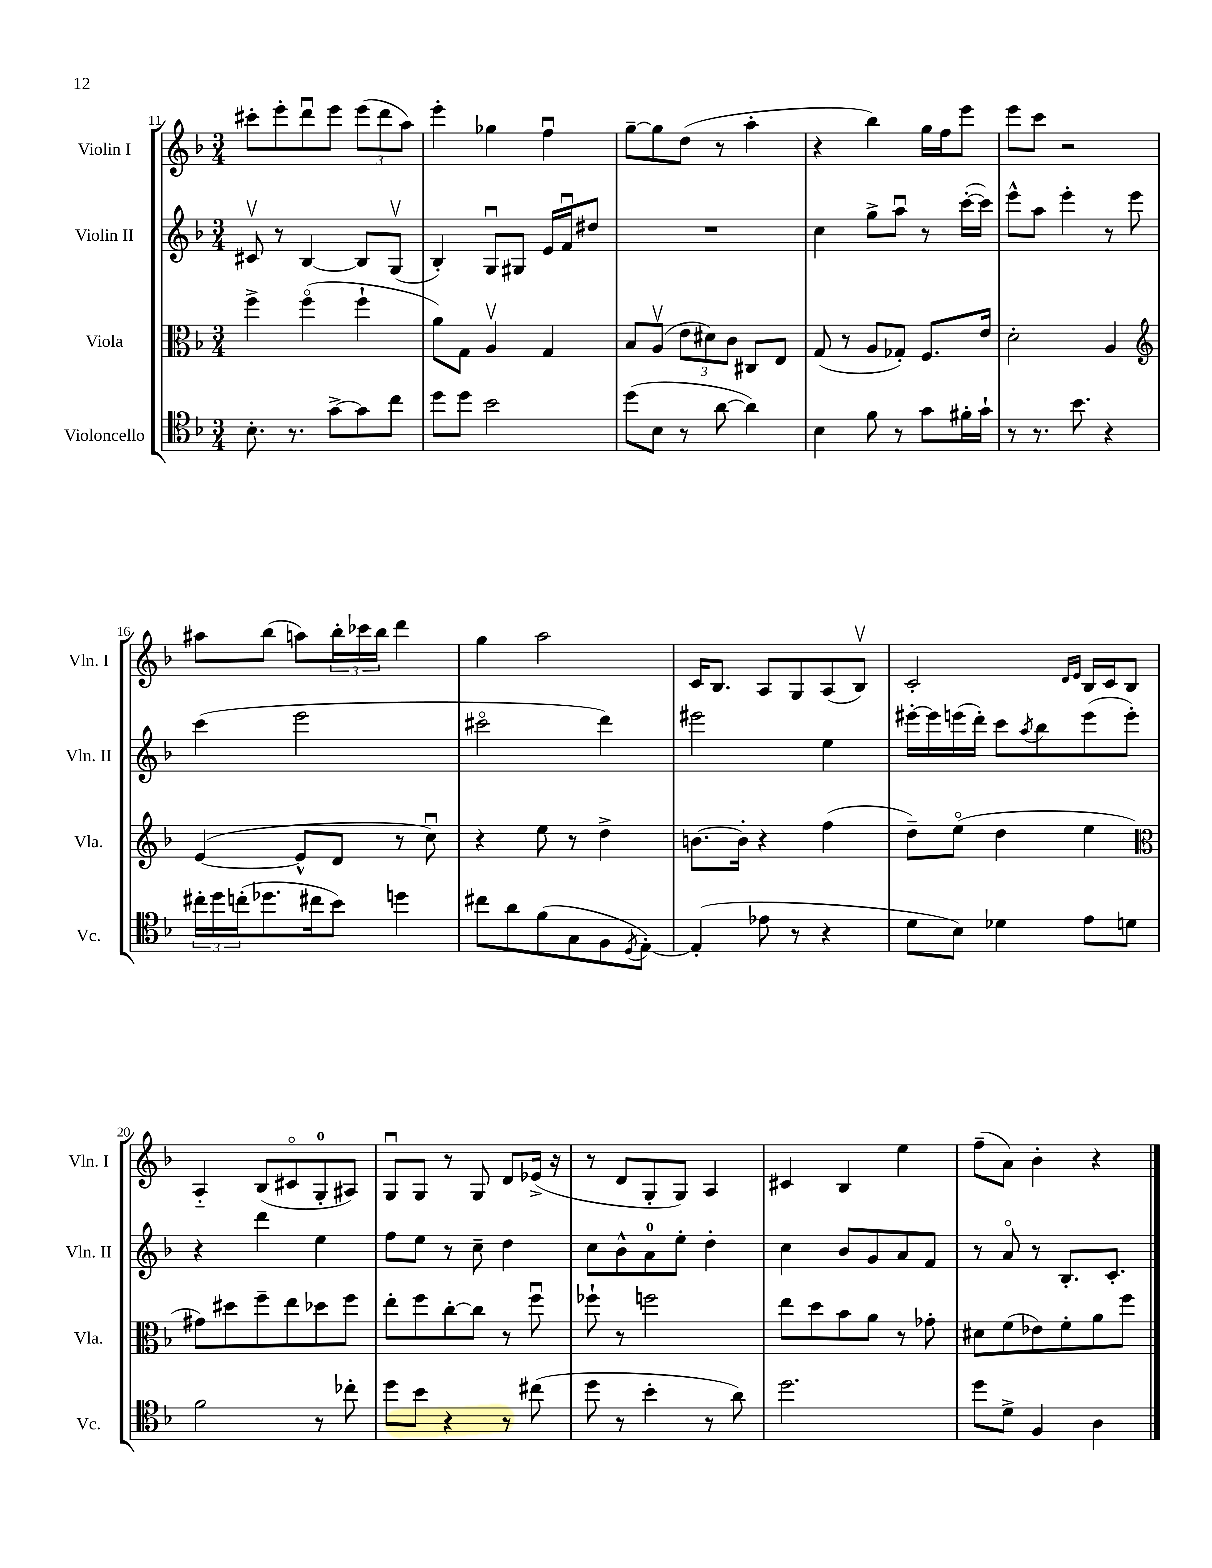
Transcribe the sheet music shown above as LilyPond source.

<<
\new StaffGroup <<
\new Staff = "s0" \with { instrumentName = "Violin I" shortInstrumentName = "Vln. I" } {
    \clef treble \key f \major \numericTimeSignature \time 3/4
    cis'''8-. e'''8-. d'''8\downbow e'''8 \tuplet 3/2 { e'''8( d'''8 a''8) } |
    e'''4-. ges''4 f''4\downbow |
    g''8~-- g''8 d''8( r8 a''4-. |
    r4 bes''4) g''16 f''16 e'''8 |
    e'''8 c'''8 r2 |
    ais''8 bes''8( a''8) \tuplet 3/2 { bes''16-. ces'''16 bes''16 } d'''4 |
    g''4 a''2 |
    c'16 bes8. a8 g8 a8( bes8\upbow) |
    c'2-. \grace { d'16 e'16 } bes16 c'16 bes8 |
    a4-_ bes8( cis'8\flageolet g8-0-. ais8) |
    g8\downbow g8 r8 g8 d'8 ees'16->( r16 |
    r8 d'8 g8-. g8) a4 |
    cis'4 bes4 e''4 |
    f''8--( a'8) bes'4-. r4 \bar "|." |
}
\new Staff = "s1" \with { instrumentName = "Violin II" shortInstrumentName = "Vln. II" } {
    \clef treble \key f \major \numericTimeSignature \time 3/4
    cis'8\upbow r8 bes4~ bes8 g8\upbow( |
    bes4-.) g8\downbow gis8 e'16 f'16\downbow dis''8 |
    R2. |
    c''4 g''8-> a''8\downbow r8 c'''16~-.( c'''16) |
    e'''8-^ a''8 e'''4-. r8 e'''8 |
    c'''4( e'''2 |
    cis'''2\flageolet d'''4) |
    eis'''2 e''4 |
    eis'''16~-. eis'''16 e'''16( d'''16-.) c'''8 \acciaccatura { a''8 } bes''8 e'''8( e'''8-.) |
    r4 d'''4 e''4 |
    f''8 e''8 r8 c''8-- d''4 |
    c''8 bes'8-^ a'8-0 e''8-. d''4-. |
    c''4 bes'8 g'8 a'8 f'8 |
    r8 a'8\flageolet r8 bes8.-. c'8.-. \bar "|." |
}
\new Staff = "s2" \with { instrumentName = "Viola" shortInstrumentName = "Vla." } {
    \clef alto \key f \major \numericTimeSignature \time 3/4
    f''4-> f''4\flageolet( f''4-! |
    a'8) g8 a4\upbow g4 |
    bes8 a8\upbow( \tuplet 3/2 { e'8 dis'8) c'8 } cis8 e8 |
    g8( r8 a8 ges8-.) f8. e'16 |
    d'2-. a4 |
    \clef treble e'4~( e'8-^ d'8 r8 c''8\downbow) |
    r4 e''8 r8 d''4-> |
    b'8.~ b'16-. r4 f''4( |
    d''8--) e''8\flageolet( d''4 e''4 |
    \clef alto gis'8) dis''8 f''8-- e''8 des''8 f''8 |
    e''8-. f''8 c''8~-. c''8 r8 f''8\downbow |
    fes''8-! r8 f''2 |
    e''8 d''8 bes'8 a'8 r8 ges'8-. |
    dis'8 f'8( ees'8) f'8-. a'8 f''8 \bar "|." |
}
\new Staff = "s3" \with { instrumentName = "Violoncello" shortInstrumentName = "Vc." } {
    \clef tenor \key f \major \numericTimeSignature \time 3/4
    bes8.-. r8. g'8~-> g'8 c''8 |
    d''8 d''8 bes'2 |
    d''8( bes8 r8 a'8~ a'4) |
    bes4 f'8 r8 g'8 fis'16-. g'16-! |
    r8 r8. bes'8. r4 |
    \tuplet 3/2 { cis''16-. d''16 c''16-.( } des''8. cis''16 bes'8) d''4 |
    cis''8 a'8 f'8( g8 f8 \acciaccatura { d8 } e8~-.) |
    e4-.( ees'8 r8 r4 |
    d'8 bes8) des'4 e'8 d'8 |
    f'2 r8 ces''8-. |
    d''8 bes'8 r4 r8 cis''8( |
    d''8 r8 bes'4-. r8 a'8) |
    d''2. |
    d''8 d'8-> f4 a4 \bar "|." |
}
>>
>>
\layout { \context { \Score currentBarNumber = #11 } }
